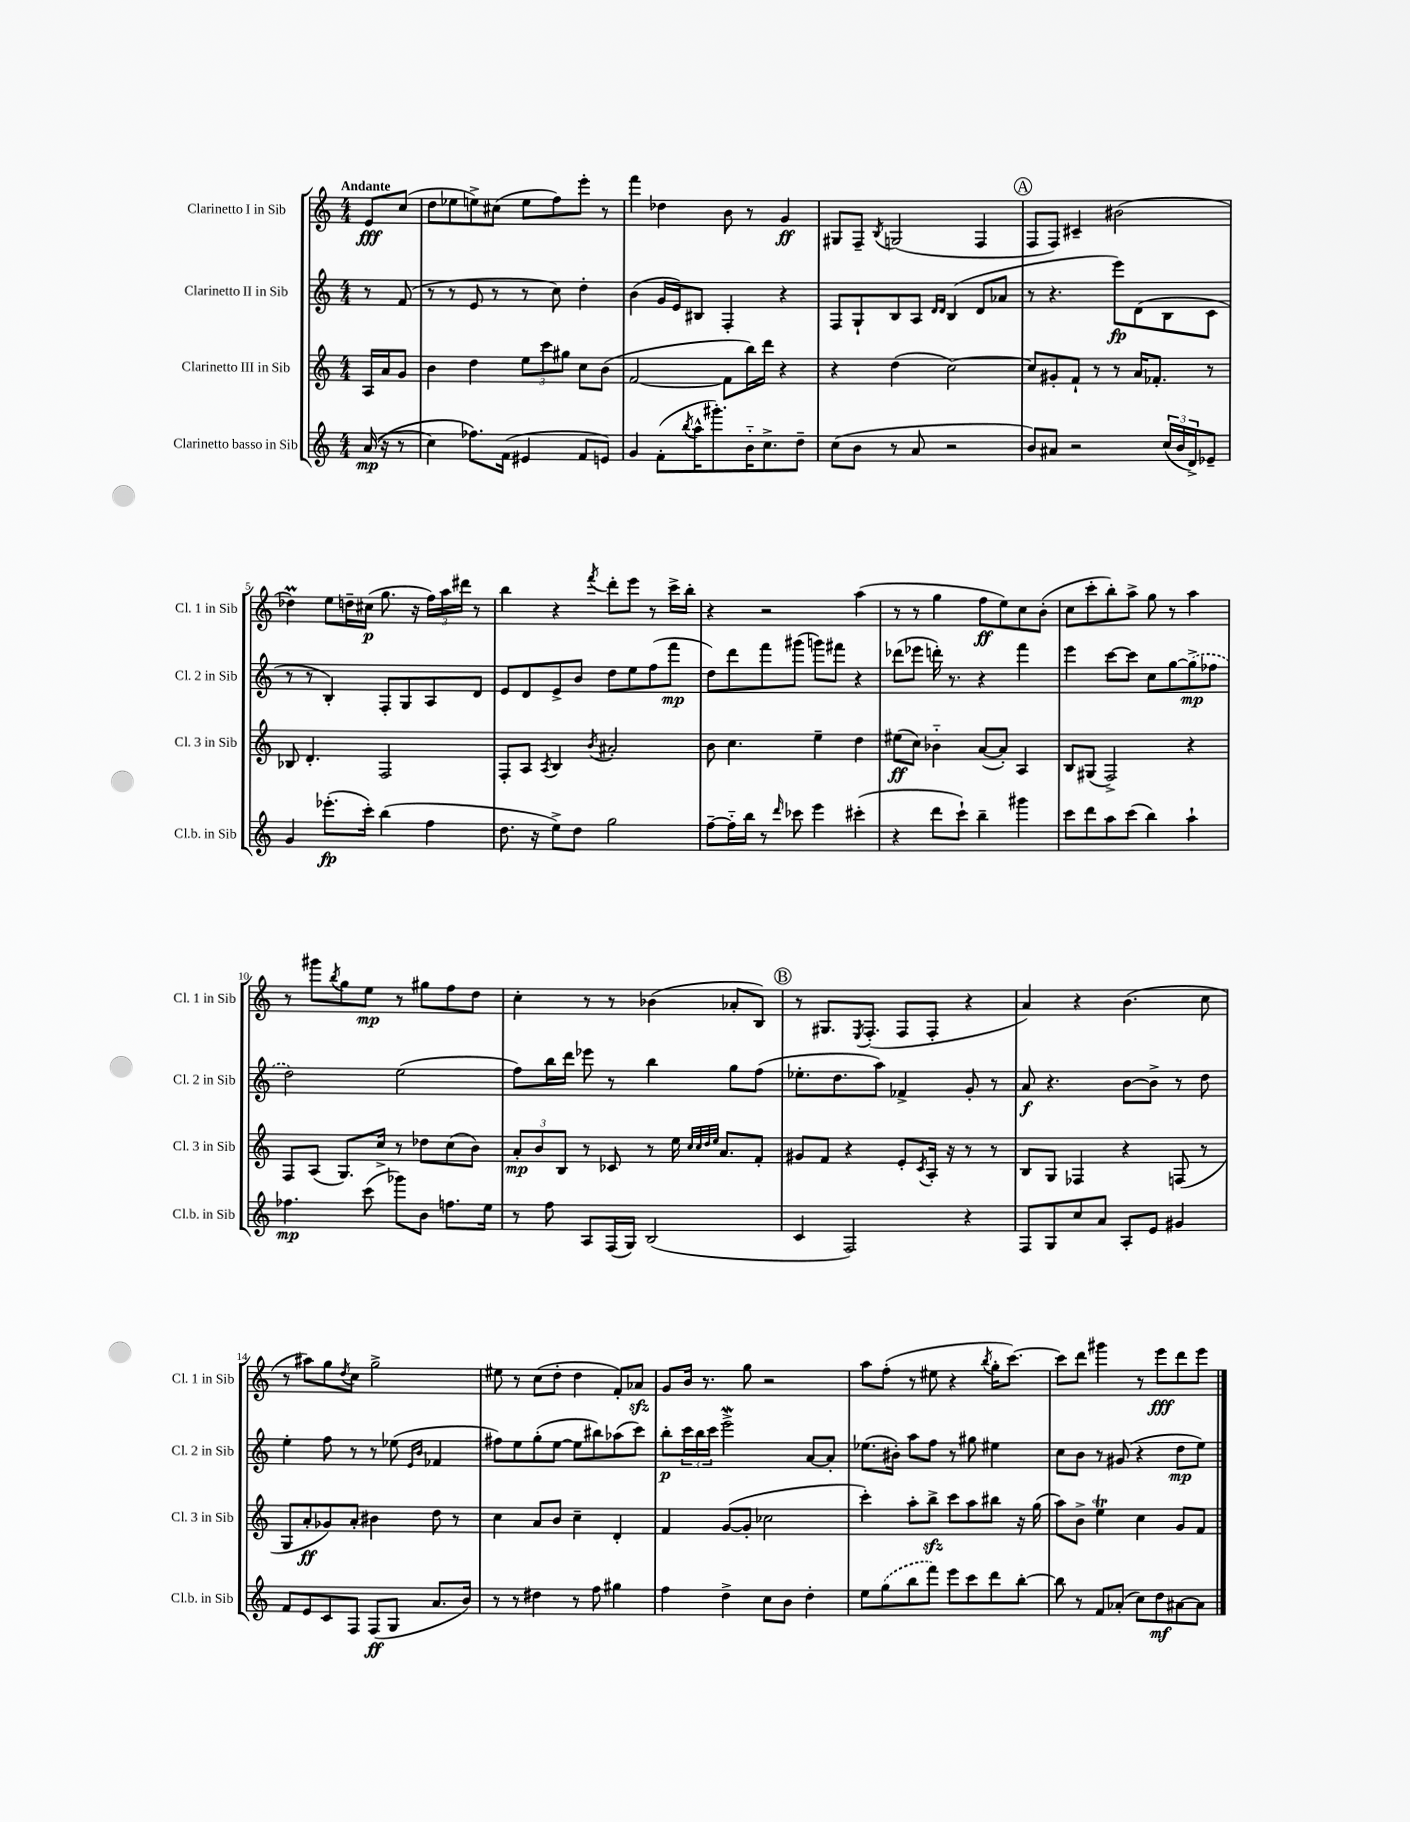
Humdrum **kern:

**kern	**kern	**kern	**kern
*staff4	*staff3	*staff2	*staff1
*clefG2	*clefG2	*clefG2	*clefG2
*k[]	*k[]	*k[]	*k[]
*M4/4	*M4/4	*M4/4	*M4/4
&((16a	16A	8r	8e
16r	16a	.	.
8r	8g	(8f	(8cc
=	=	=	=
4cc)	4b	8r	8dd
.	.	8r	8ee-
8.ff-&)	4dd	8e	8ee^)
.	.	8r	(8cc#
(16f	.	.	.
4e#	12ee	8r	8ee
.	12ccc	.	.
.	.	8cc)	8ff)
.	12gg#	.	.
8f	8cc	4dd'	8eee'
8e)	(8b	.	8r
=	=	=	=
4g	[2f	(4b	4fff
(8f'	.	16g	4dd-
.	.	16e)	.
8qbb	.	.	.
16aa^^	.	8B#	.
8.ggg#')	.	.	.
.	8f]	4F'	8b
16b'~	16bb)	.	8r
8.cc^	16ddd	.	.
.	4r	4r	4g
8dd~	.	.	.
=	=	=	=
(8cc	4r	8F	8G#
8b	.	8G`	8F~
.	.	.	8qB
8r	(4dd	8B	(2G
8a	.	8A	.
.	.	16qqd	.
.	.	16qqd	.
2r	[2cc)	(4B	.
.	.	8d	4F
.	.	8a-	.
=	=	=	=
8b)	8cc]	8r	8F
8a#	8g#'	4.r	8F)
2r	8f`	.	4c#~
.	8r	.	.
.	8r	8eee)	(2b#
.	16a	(8d	.
.	8.f-'	.	.
(24cc	.	8B	.
24b	.	.	.
24d^)	.	.	.
8e-~	8r	8c	.
=	=	=	=
4g	8B-	8r	4dd-)
.	4.d'	8r	.
(8.eee-'	.	4B')	8ee
.	.	.	16dd~
16ccc')	.	.	(16cc#
(4bb	2F	8F'	8.gg
.	.	8G	.
.	.	.	16r
4ff	.	8A	24ff)
.	.	.	24aa
.	.	.	24ddd#
.	.	8d	8r
=	=	=	=
8.dd	8F'	8e	4bb
.	8A	8d	.
16r	.	.	.
.	8qA	.	.
8ee^)	4B	8e^	4r
8dd	.	8b	.
.	8qb	.	8qfff
2gg	2a#'	8dd	8ddd'
.	.	8ee	8eee
.	.	(8ff	8r
.	.	8fff	16ccc^
.	.	.	16bb'
=	=	=	=
[8ff~	8b	8dd)	4r
16ff'~]	4.cc	8ddd	.
16bb	.	.	.
8r	.	8fff	2r
16qqddd	.	.	.
8ccc-	.	(8ggg#	.
4eee	4ee~	8ggg)	.
.	.	8fff#	.
(4ccc#'	4dd	4r	(4aa
=	=	=	=
4r	(8ee#	(8ddd-	8r
.	8cc)	8eee-	8r
8ddd	4b-'~	16ddd')	4gg
.	.	8.r	.
8ccc`)	.	.	.
4bb~	([8a	4r	8ff
.	8a'])	.	8ee)
4ggg#	4A	4fff	8cc
.	.	.	(8b'
=	=	=	=
8ccc	8B	4eee	8cc
8ddd	(8G#	.	8ccc'
8aa	2F^)	[8ccc	8bb')
(8ccc	.	8ccc]	8aa^
4bb)	.	8cc	8gg
.	.	[8gg	8r
4aa`	4r	(8gg^]	4aa
.	.	8ff-	.
=	=	=	=
4.ff-	8F	2dd)	8r
.	(8A	.	8ggg#
.	.	.	8qbb
.	8.G)	.	8gg
(8ccc	.	.	8ee
.	16cc^	.	.
8ggg-)	8r	(2ee	8r
8b	8dd-	.	8gg#
8.ff	(8cc	.	8ff
.	8b)	.	8dd
16ee	.	.	.
=	=	=	=
8r	12a'	8ff)	4cc'
.	12b	.	.
8ff	.	16bb	.
.	12B	.	.
.	.	16ddd	.
8A	8r	8eee-	8r
(16F	8c-	8r	8r
16G)	.	.	.
(2B	8r	4bb	(4b-
.	16ee	.	.
.	32qqcc	.	.
.	32qqcc	.	.
.	32qqdd	.	.
.	32qqee	.	.
.	8.a	.	.
.	.	8gg	8a-'
.	8f'	(8ff	8B)
=	=	=	=
4c	8g#	8.ee-'	8r
.	8f	.	8.G#
.	.	8.dd	.
2F)	4r	.	.
.	.	.	8qE
.	.	.	(8.F'
.	.	8aa)	.
.	8e'	4f-^	8F
.	8qc	.	.
.	16A'	.	8F'
.	16r	.	.
4r	8r	8g'	4r
.	8r	8r	.
=	=	=	=
8F	8B	8a	4a)
8G	8G	4.r	.
8cc	4F-	.	4r
8a	.	.	.
8A'	4r	[8b	(4.b
8e	.	8b^]	.
4g#	(8F	8r	.
.	8r	8dd	8cc
=	=	=	=
8f	8G	4ee'	8r
8e	8a'	.	8aa#)
8c	8g-)	8ff	8gg
.	.	.	8qdd
8F	8a'	8r	8cc
(8F	4b#	8r	2gg^
8G	.	(8ee-	.
.	.	16qqe	.
.	.	16qqb	.
8.a	8dd	4f-	.
.	8r	.	.
16b)	.	.	.
=	=	=	=
8r	4cc	8ff#)	8ee#
8r	.	8ee	8r
4dd#	8a	(8gg'	(8cc
.	8b	[8ee	8dd'
8r	4cc~	8ee]	4dd
8ff	.	8bb#)	.
4gg#	4d'	(8aa-	8f')
.	.	8ccc)	8a-
=	=	=	=
4ff	4f	8bb'	8g
.	.	24ccc	16b
.	.	24bb	.
.	.	.	8.r
.	.	24ccc	.
4dd^	([8g	2eee^	.
.	8g']	.	8gg
8cc	2cc-	.	2r
8b	.	.	.
4dd'	.	[8a	.
.	.	8a']	.
=	=	=	=
8ee	4ccc')	(8.ee-	8aa
(8gg	.	.	(8ff'
.	.	16b#')	.
8bb	8aa'	8aa	8r
8fff)	8bb^	8ff	8ee#
8eee	8ccc	8r	4r
8ccc	8aa	8gg#	.
.	.	.	8qbb
8ddd	8bb#	4ee#	16gg'
.	.	.	[8.ccc)
[8bb'	16r	.	.
.	(16gg	.	.
=	=	=	=
8bb]	8aa)	8cc	8ccc]
8r	8b^	8b	8ddd
8f	4ee	8r	4ggg#
(8a-'	.	(8g#	.
8cc)	4cc	4r	8r
8dd	.	.	8eee
[8a#	8g	8dd	8ddd
8a#]	8f	8ee)	8eee
==	==	==	==
*-	*-	*-	*-
